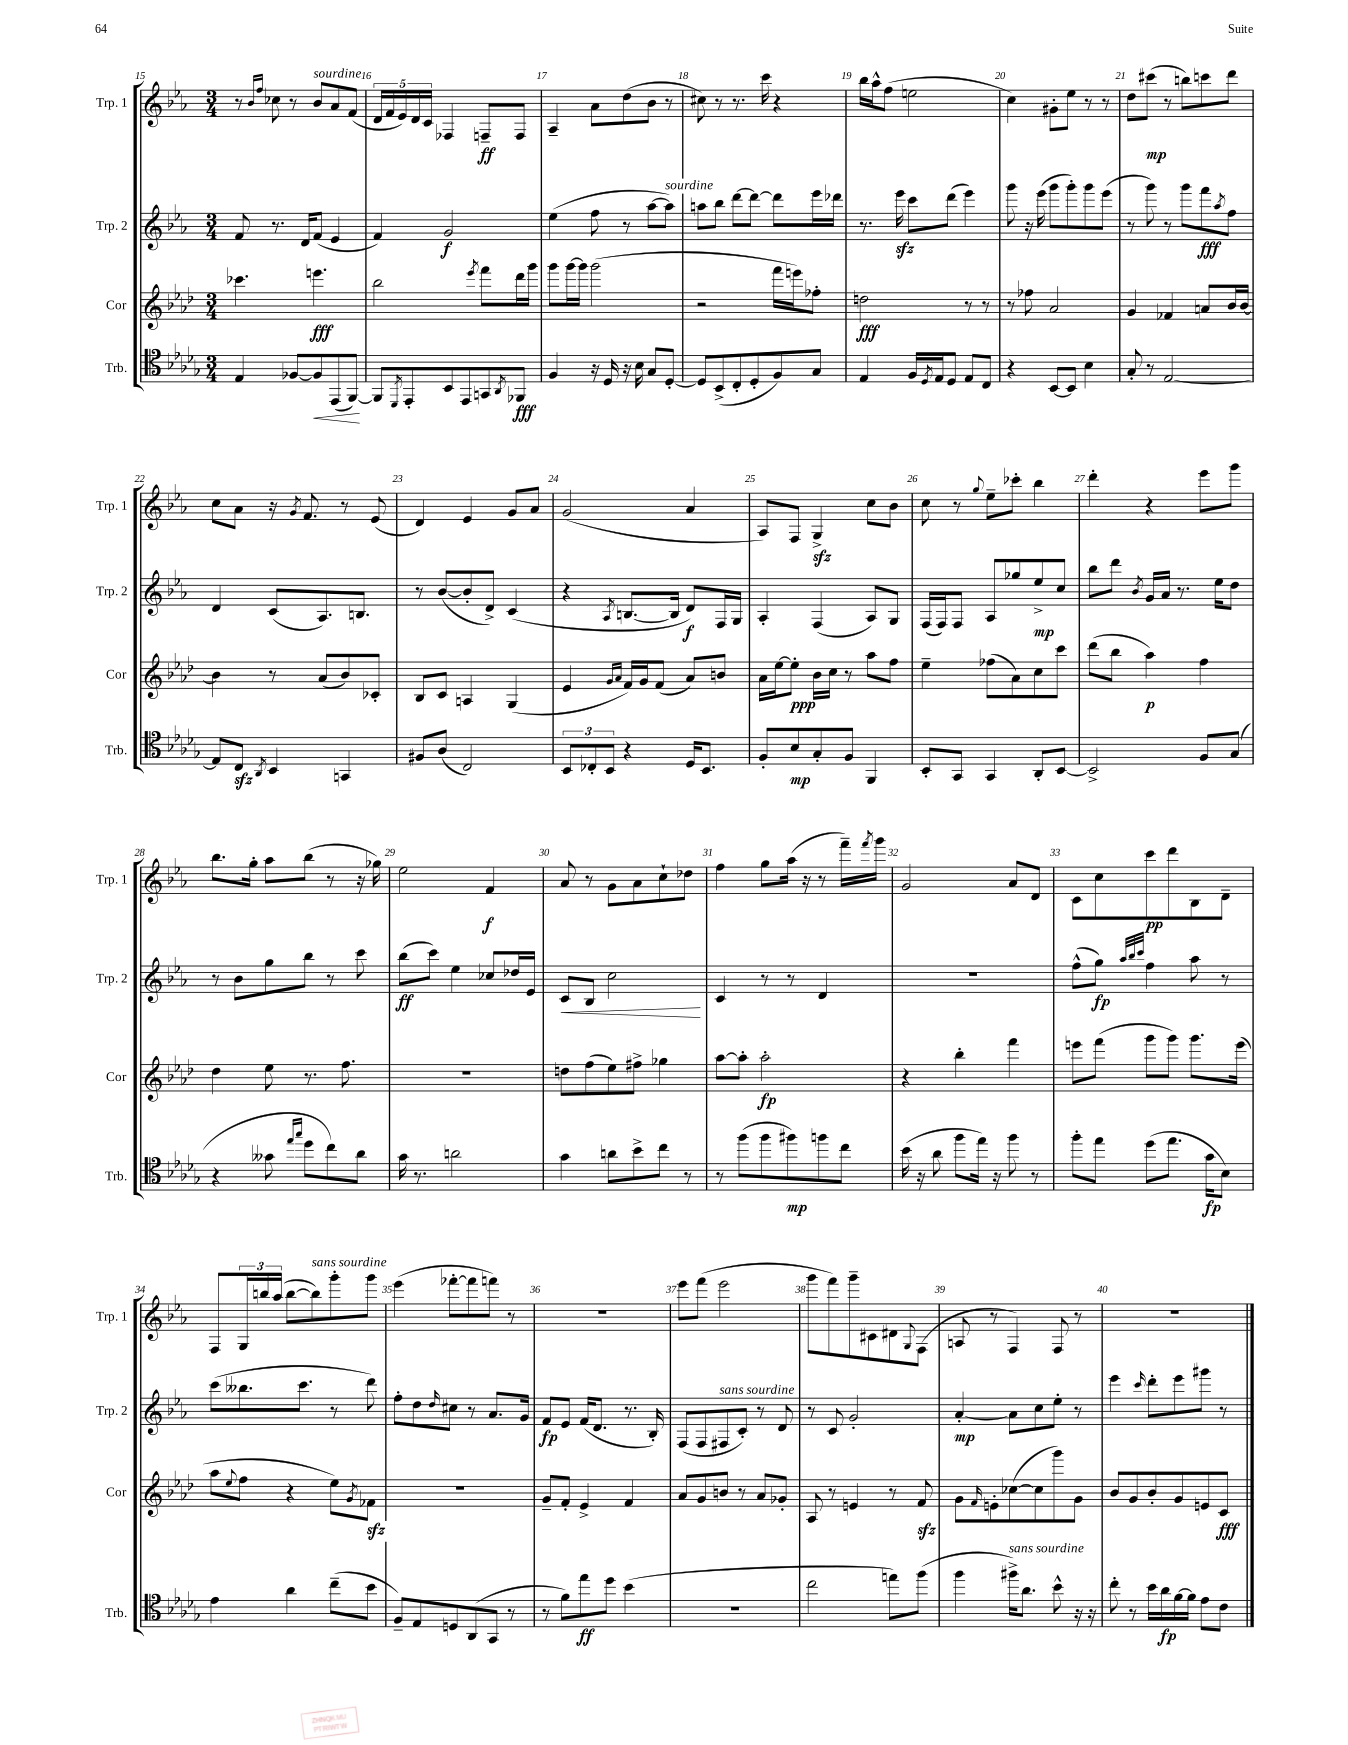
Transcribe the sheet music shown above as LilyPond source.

<<
\new StaffGroup <<
\new Staff = "s0" \with { instrumentName = "Trp. 1" shortInstrumentName = "Trp. 1" } {
    \clef treble \key ees \major \numericTimeSignature \time 3/4
    r8 \grace { bes'16 f''16 } ces''8 r8 bes'8^\markup { \italic "sourdine" } aes'8 f'8( |
    \tuplet 5/4 { d'16 f'16 ees'16) d'16 c'16 } fes4 f8--\ff f8 |
    aes4-- aes'8 d''8( bes'8 r8 |
    cis''8) r8 r8. c'''16 r4 |
    bes''16 aes''16-^ f''8( e''2 |
    c''4) gis'8-. ees''8 r8 r8 |
    d''8 cis'''8\mp( r8 b''8) c'''8 d'''8 |
    c''8 aes'8 r16 \acciaccatura { g'8 } f'8. r8 ees'8( |
    d'4) ees'4 g'8 aes'8 |
    g'2( aes'4 |
    aes8) f8 g4->\sfz c''8 bes'8 |
    c''8 r8 \appoggiatura { g''8 } ees''8-- ces'''8-. bes''4 |
    d'''4-. r4 ees'''8 g'''8 |
    bes''8. g''16-. aes''8 bes''8( r8 r16 ges''16) |
    ees''2 f'4\f |
    aes'8 r8 g'8 aes'8 c''8-! des''8 |
    f''4 g''8 aes''16( r16 r8 f'''16--) \acciaccatura { f'''8 } g'''16 |
    g'2 aes'8 d'8 |
    c'8 c''8 c'''8\pp d'''8 bes8 d'8-- |
    f8 \tuplet 3/2 { g16 b''16 aes''16( } b''8~ b''8^\markup { \italic "sans sourdine" }) g'''8-. g'''8 |
    ees'''4( fes'''8~-. fes'''8 f'''8) r8 |
    R2. |
    ees'''8 f'''8( ees'''2 |
    g'''8 f'''8) g'''8-- cis'8 dis'8 \appoggiatura { g8 } f8( |
    a8 r8 f4) f8 r8 |
    R2. \bar "|." |
}
\new Staff = "s1" \with { instrumentName = "Trp. 2" shortInstrumentName = "Trp. 2" } {
    \clef treble \key ees \major \numericTimeSignature \time 3/4
    f'8 r8. d'16 f'8( ees'4 |
    f'4) g'2\f |
    ees''4( f''8 r8 aes''8~ aes''8^\markup { \italic "sourdine" }) |
    a''8 bes''8 d'''8~ d'''8~ d'''8 ees'''16 des'''16 |
    r8. ees'''16\sfz c'''8 d'''8( ees'''4) |
    g'''8 r16 ees'''16( g'''8 g'''8-.) g'''8 ees'''8( |
    r8 g'''8) r8 g'''8 f'''8\fff \acciaccatura { aes''8 } f''8 |
    d'4 c'8( aes8.) b8. |
    r8 bes'8~( bes'8-. d'8->) c'4( |
    r4 \acciaccatura { aes8 } b8.~ b16 d'8\f) f16 g16 |
    aes4-. f4( aes8) g8 |
    f16( f16) f8 aes8 ges''8 ees''8->\mp c''8 |
    bes''8 d'''8 \acciaccatura { bes'8 } g'16 aes'16 r8. ees''16 d''8 |
    r8 bes'8 g''8 bes''8 r8 c'''8 |
    bes''8\ff( c'''8) ees''4 ces''8 des''16 ees'16 |
    c'8\< bes8 c''2\! |
    c'4 r8 r8 d'4 |
    R2. |
    f''8-^( g''8\fp) \grace { aes''32 bes''32 c'''32 } f''4 aes''8 r8 |
    c'''8( beses''8. c'''8. r8 d'''8) |
    f''8-. d''8 \grace { d''16 } cis''8 r8 aes'8. g'16 |
    f'8\fp ees'8 f'16( d'8. r8. bes16-.) |
    f8( f8 fis8^\markup { \italic "sans sourdine" } c'8-.) r8 d'8 |
    r8 c'8 g'2-. |
    aes'4~-.\mp aes'8 c''8 ees''8-. r8 |
    ees'''4 \grace { c'''16 } d'''8-. ees'''8 gis'''8 r8 \bar "|." |
}
\new Staff = "s2" \with { instrumentName = "Cor" shortInstrumentName = "Cor" } {
    \clef treble \key aes \major \numericTimeSignature \time 3/4
    ces'''4. e'''4.\fff |
    bes''2 \acciaccatura { ees'''8 } f'''8 des'''16 g'''16 |
    g'''8 g'''16~ g'''16 g'''2( |
    r2 f'''16 e'''16) fes''8-. |
    d''2\fff r8 r8 |
    r8 fes''8 aes'2 |
    g'4 fes'4 a'8 bes'16 bes'16~ |
    bes'4 r8 aes'8( bes'8) ces'8-. |
    bes8 c'8 a4 g4( |
    ees'4 \grace { g'16 aes'16 } f'16) g'16 f'8( aes'8) b'8 |
    aes'16 ees''16~ ees''8-.\ppp bes'16 c''16 r8 aes''8 f''8 |
    ees''4-- fes''8( aes'8) c''8 c'''8 |
    des'''8( bes''8 aes''4\p) f''4 |
    des''4 ees''8 r8. f''8. |
    R2. |
    d''8 f''8( ees''8) fis''8-> ges''4 |
    aes''8~ aes''8-. aes''2-.\fp |
    r4 bes''4-. f'''4 |
    e'''8 f'''8( g'''8 g'''8) g'''8. e'''16( |
    aes''8 \appoggiatura { ees''8 } f''8 r4 ees''8) \acciaccatura { g'8 } fes'8\sfz |
    R2. |
    g'8-- f'8-. ees'4-> f'4 |
    aes'8 g'8 b'8 r8 aes'8 ges'8-. |
    aes8 r8 e'4 r8 f'8\sfz |
    g'8 \grace { f'16 } e'8-. ces''8~( ces''8 g'''8) g'8 |
    bes'8 g'8 bes'8-. g'8 e'8 c'8\fff \bar "|." |
}
\new Staff = "s3" \with { instrumentName = "Trb." shortInstrumentName = "Trb." } {
    \clef tenor \key des \major \numericTimeSignature \time 3/4
    ees4 fes8~ fes8\< ees,8( f,8~\!) |
    f,8 \acciaccatura { des,8 } ees,8-. bes,8 ees,8 g,8 \acciaccatura { aes,8 } fes,8\fff |
    f4 r16 des16 r16 bes16 ges8 des8~-. |
    des8 bes,8->( c8-. des8-. f8) ges8 |
    ees4 f16 \acciaccatura { des8 } ees16 des8 ees8 c8 |
    r4 bes,8~ bes,8 bes4 |
    ges8-. r8 ees2~ |
    ees8 c8\sfz \acciaccatura { aes,8 } bes,4 g,4 |
    fis8 aes8( c2) |
    \tuplet 3/2 { bes,8 ces8-. bes,8 } r4 des16 bes,8. |
    f8-. bes8\mp ges8-. f8 f,4 |
    bes,8-. ges,8 ges,4 aes,8-. bes,8~ |
    bes,2-> f8 ges8( |
    r4 geses'8 \grace { ees''16 ges''16 } des''8 c''8) aes'8 |
    ges'16 r8. a'2 |
    ges'4 a'8 bes'8-> c''8 r8 |
    r8 f''8( f''8 fis''8\mp) f''8 c''8 |
    bes'16( r16 aes'8 f''8 ees''16) r16 f''8 r8 |
    f''8-. ees''8 des''8( ees''8. ges'16\fp bes8) |
    ees'4 aes'4 c''8--( bes'8 |
    f8--) ees8 d8 aes,8( ges,8 r8 |
    r8 f'8) ees''8\ff des''8 bes'4( |
    R2. |
    c''2 e''8) f''8( |
    f''4 fis''16->^\markup { \italic "sans sourdine" }) aes'8. bes'8-^ r16 r16 |
    c''8-. r8 bes'16 aes'16\fp f'16~ f'16 ees'8 c'8 \bar "|." |
}
>>
>>
\layout { \context { \Score currentBarNumber = #15 \override BarNumber.break-visibility = ##(#f #t #t) barNumberVisibility = #all-bar-numbers-visible } }
